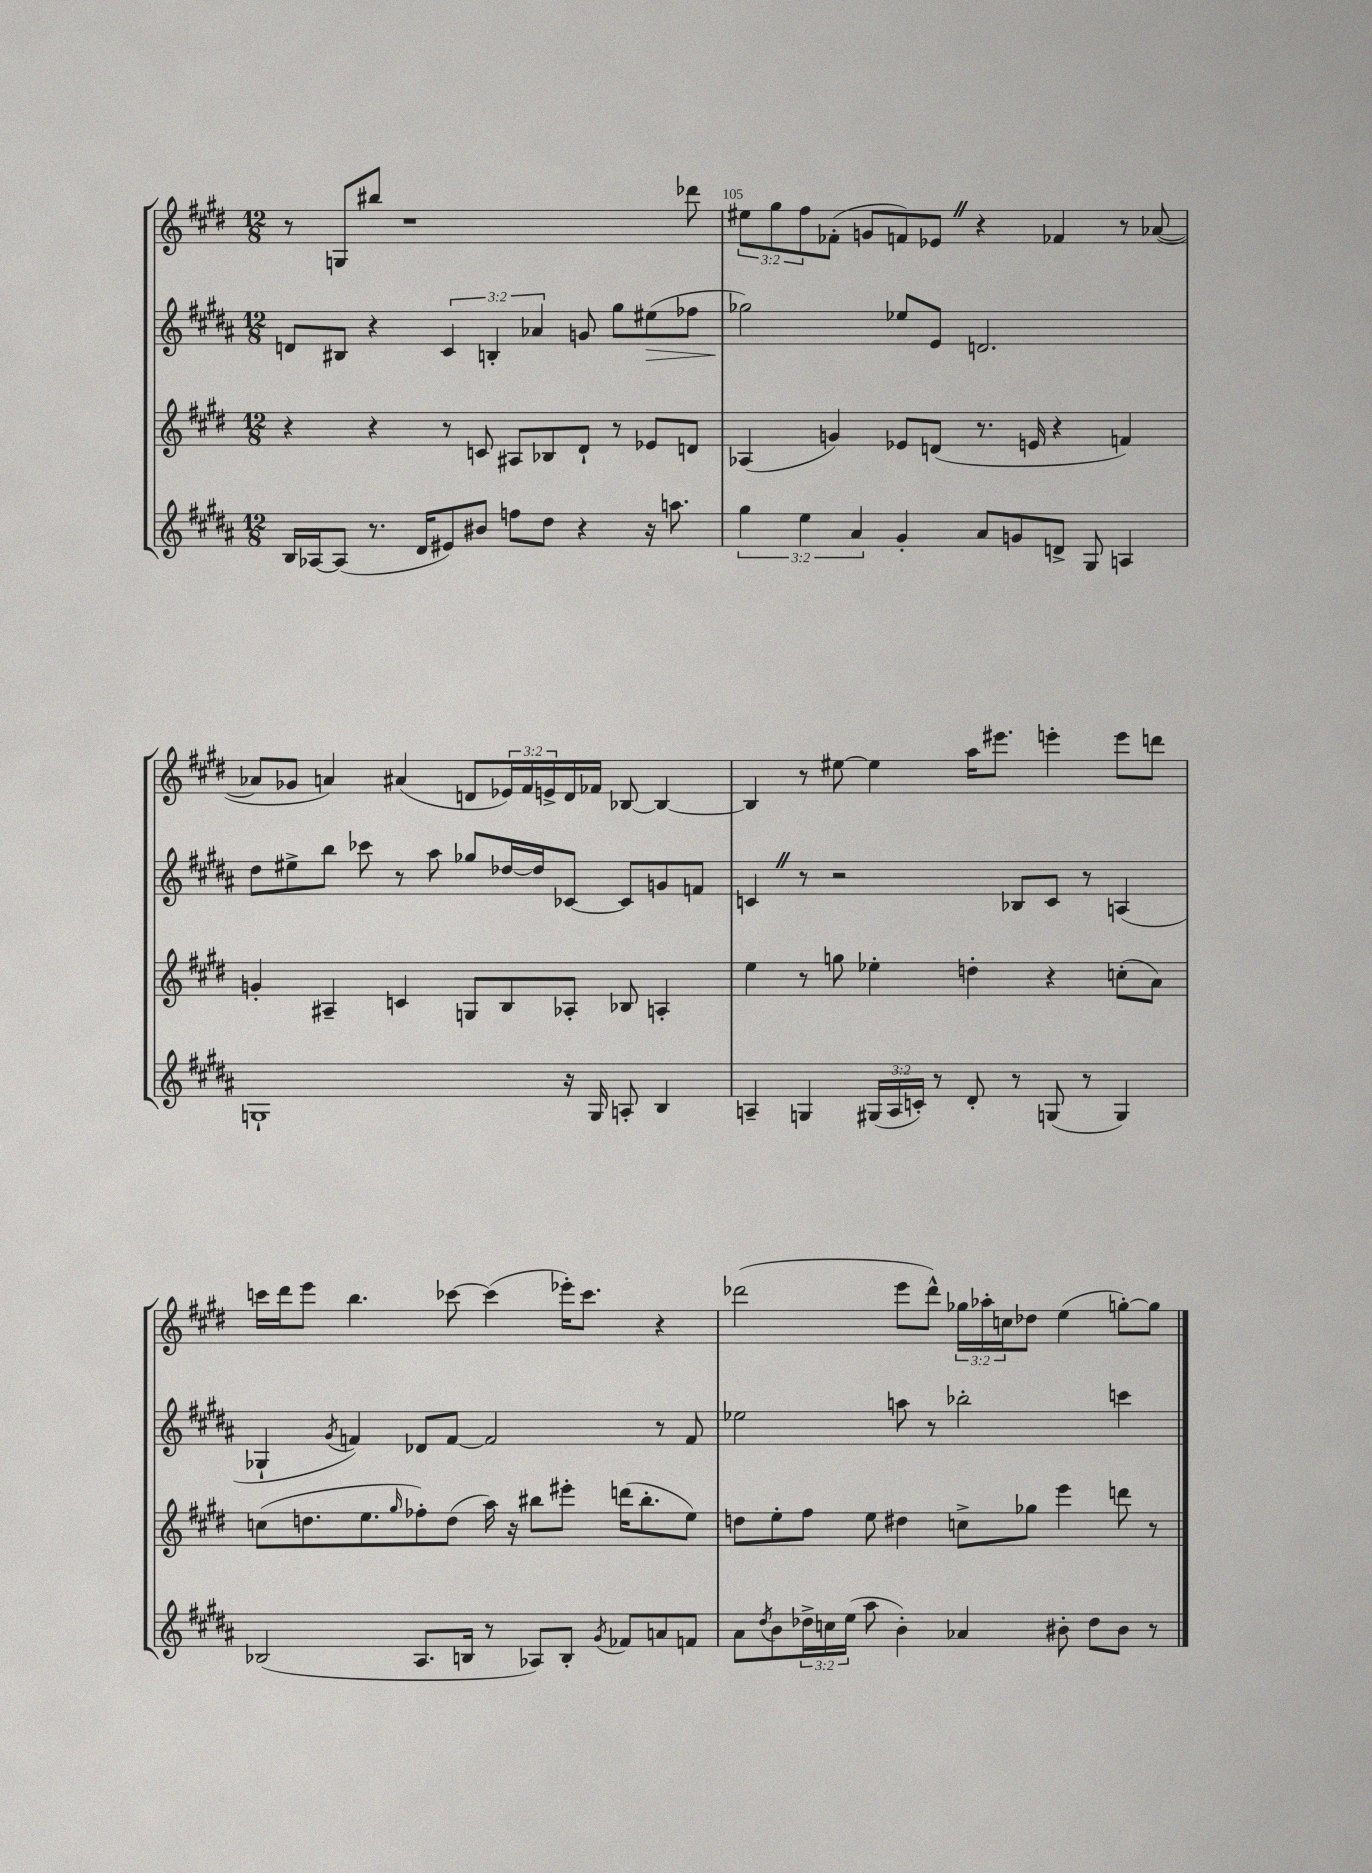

**kern	**kern	**kern	**kern
*staff4	*staff3	*staff2	*staff1
*clefG2	*clefG2	*clefG2	*clefG2
*k[f#c#g#d#a#]	*k[f#c#g#d#]	*k[f#c#g#d#a#]	*k[f#c#g#d#]
*M12/8	*M12/8	*M12/8	*M12/8
16B	4r	8d	8r
[16A-	.	.	.
(8A-]	.	8B#	8G
8.r	4r	4r	8bb#
.	.	.	1r
16d#	.	.	.
8e#)	8r	6c#	.
8b#	8c	.	.
.	.	6B'	.
8ff	8A#	.	.
.	.	6a-	.
8dd#	8B-	.	.
4r	8d#`	8g	.
.	8r	8gg#	.
16r	8e-	(8ee#	.
8.aa	.	.	.
.	8d	8ff-	8ddd-
=	=	=	=
6gg#	(4A-	2gg-)	12ee#
.	.	.	12gg#
6ee	.	.	12ff#
.	4g)	.	(8f-'
6a#	.	.	.
.	.	.	8g
4g#'	8e-	8ee-	8f)
.	(8d	8e	8e-
8a#	8.r	2.d	4r
8g	.	.	.
.	16e	.	.
8d^	4r	.	4f-
8G#	.	.	.
4A	4f)	.	8r
.	.	.	([8a-
=	=	=	=
1G`	4g'	8dd#	8a-]
.	.	8ee#^	8g-
.	4A#~	8bb	4a)
.	.	8ccc-	.
.	4c	8r	(4a#
.	.	8aa#	.
.	8G	8gg-	8d
.	8B	[16dd-	24e-)
.	.	.	24f#
.	.	16dd-]	.
.	.	.	24e^
16r	8A-'	[8c-	16d
16G	.	.	16f-
8A'	8B-	8c-]	[8B-
4B	4A'	8g	4B-_
.	.	8f	.
=	=	=	=
4A~	4ee	4c	4B-]
4G	8r	8r	8r
.	8gg	2r	[8ee#
(24G#	4ee-'	.	4ee#]
24A	.	.	.
24c')	.	.	.
8r	.	.	.
8d#'	4dd'	.	16aa
.	.	.	8.eee#
8r	.	8B-	.
(8G	4r	8c	4eee'
8r	.	8r	.
4G)	(8cc'	(4A	8eee
.	8a)	.	8ddd
=	=	=	=
(2B-	(8cc	4G-`	16ccc
.	.	.	16ddd#
.	8.dd	.	8eee
.	.	8qg#	.
.	.	4f)	4.bb
.	8.ee	.	.
.	16qqgg#	.	.
8.A#	8ff-')	8d-	.
.	(8dd	[8f	[8ccc-
16B	.	.	.
8r	16aa)	2f]	(4ccc-]
.	16r	.	.
8A-)	8bb#	.	.
8B'	8eee#'	.	16eee-')
.	.	.	8.ccc-
8qg#	.	.	.
8f-	(16ddd	.	.
.	8.bb#'	.	.
8a	.	8r	4r
8f	8ee)	8f	.
=	=	=	=
8a#	8dd	2ee-	(2ddd-
8qdd#	.	.	.
8b	8ee'	.	.
24dd-^	8ff#	.	.
24cc	.	.	.
(24ee	.	.	.
8aa#	8ee	.	.
4b')	4dd#	8aa	8eee
.	.	8r	8ddd-^^)
4a-	8cc^	2bb-'	24gg-
.	.	.	24aa-'
.	.	.	24cc
.	8gg-	.	8dd-
8b#'	4eee	.	(4ee
8dd-	.	.	.
8b#	8ddd	4ccc	[8gg')
8r	8r	.	8gg]
==	==	==	==
*-	*-	*-	*-
